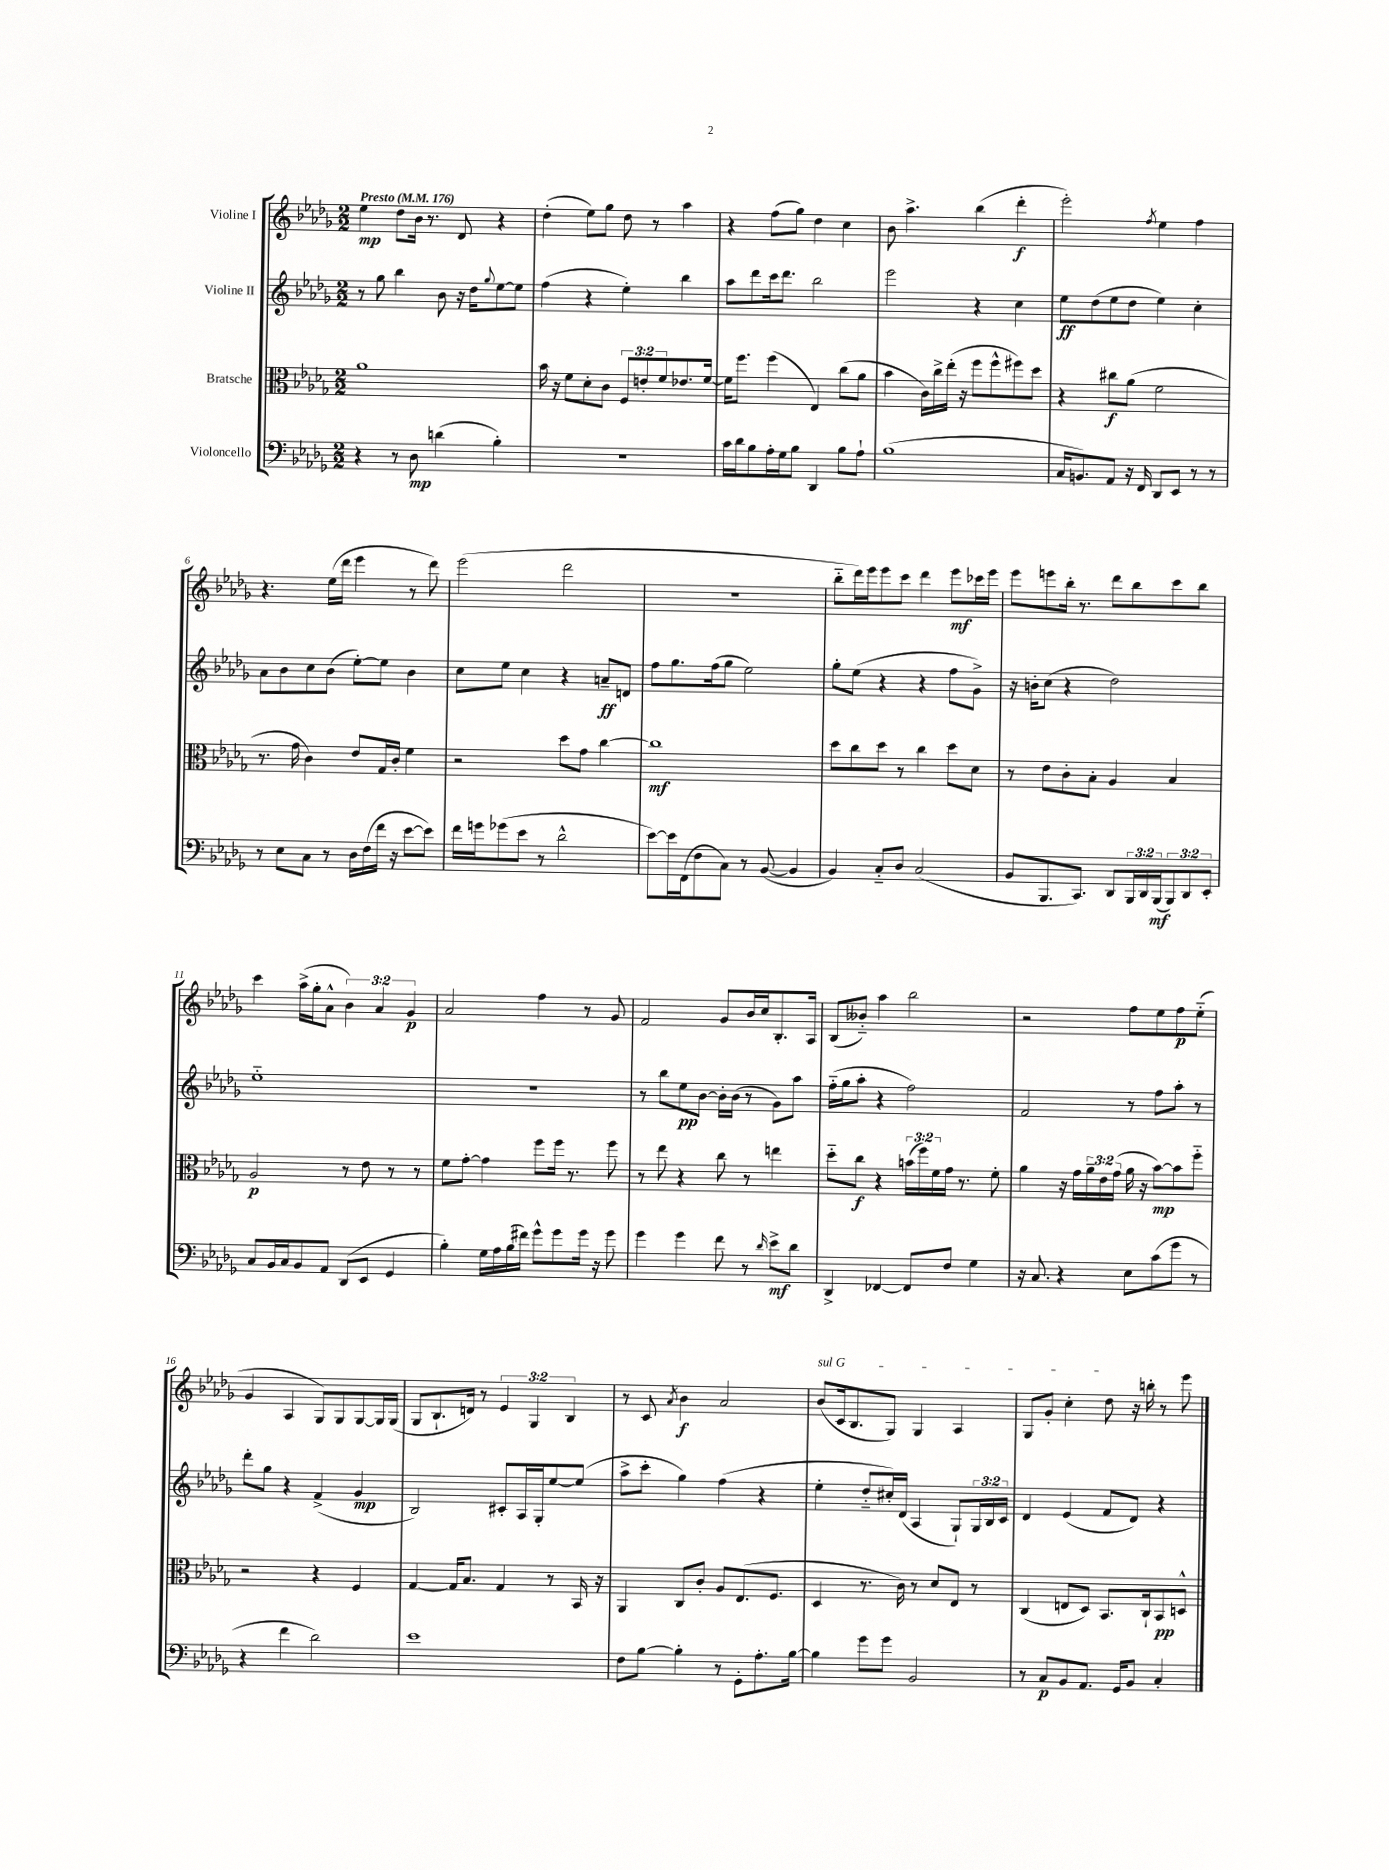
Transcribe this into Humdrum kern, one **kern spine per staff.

**kern	**dynam	**kern	**dynam	**kern	**dynam	**kern	**dynam
*part4	*part4	*part3	*part3	*part2	*part2	*part1	*part1
*staff4	*staff4	*staff3	*staff3	*staff2	*staff2	*staff1	*staff1
*I"Violoncello	*	*I"Bratsche	*	*I"Violine II	*	*I"Violine I	*
*clefF4	*	*clefC3	*	*clefG2	*	*clefG2	*
*k[b-e-a-d-g-]	*	*k[b-e-a-d-g-]	*	*k[b-e-a-d-g-]	*	*k[b-e-a-d-g-]	*
*M2/2	*	*M2/2	*	*M2/2	*	*M2/2	*
*MM176	*	*MM176	*	*MM176	*	*MM176	*
=1	=1	=1	=1	=1	=1	=1	=1
!	!	!	!	!	!	!LO:TX:a:B:t=Presto	!
4r	.	1a-	.	8r	.	4ee-\	mp
.	.	.	.	8gg-\	.	.	.
8r	.	.	.	4bb-\	.	8dd-\L	.
8D-\	mp	.	.	.	.	16b-\Jk	.
.	.	.	.	.	.	8.r	.
(4dn\	.	.	.	8b-\	.	.	.
.	.	.	.	16r	.	8d-/	.
.	.	.	.	16dd-\KL	.	.	.
.	.	.	.	8qqgg-/	.	.	.
4B-'\)	.	.	.	[8ee-\	.	4r	.
.	.	.	.	8ee-\J]	.	.	.
=2	=2	=2	=2	=2	=2	=2	=2
1r	.	16b-\	.	(4ff\	.	(4dd-'\	.
.	.	16r	.	.	.	.	.
.	.	8f\L	.	.	.	.	.
.	.	8d-'\	.	4r	.	8ee-\L)	.
.	.	8c\J	.	.	.	8gg-\J	.
.	.	12F/L	.	4ee-'\)	.	8dd-\	.
.	.	12en'/	.	.	.	.	.
.	.	.	.	.	.	8r	.
.	.	12f/	.	.	.	.	.
.	.	8.e-X/	.	4bb-\	.	4aa-\	.
.	.	[16f/Jk	.	.	.	.	.
=3	=3	=3	=3	=3	=3	=3	=3
16c\LL	.	16f\KL]	.	8aa-\L	.	4r	.
16d-\J	.	8.ff\J	.	.	.	.	.
8B-\	.	.	.	8ddd-\	.	.	.
16A-'\L	.	(4ff\	.	16ccc\k	.	(8ff\L	.
16G-\J	.	.	.	8.ddd-\J	.	.	.
8B-\J	.	.	.	.	.	8gg-\J)	.
4DD-/	.	4E-/)	.	2bb-\	.	4dd-\	.
8B-\L	.	(8cc\L	.	.	.	4cc\	.
8A-`\J	.	8a-\J	.	.	.	.	.
=4	=4	=4	=4	=4	=4	=4	=4
(1B-	.	4b-\	.	2eee-\	.	8b-\	.
.	.	.	.	.	.	4.aa-^\	.
.	.	16c\LL)	.	.	.	.	.
.	.	16cc^\	.	.	.	.	.
.	.	(16ee-'\JJ	.	.	.	.	.
.	.	16r	.	.	.	.	.
.	.	8ff\L	.	4r	.	(4bb-\	.
.	.	8ff^^\	.	.	.	.	.
.	.	8ff#X\)	.	4cc\	.	4ddd-'\	f
.	.	8dd-\J	.	.	.	.	.
=5	=5	=5	=5	=5	=5	=5	=5
16C/KL	.	4r	.	8ee-\L	ff	2eee-'\)	.
8.BBn/)	.	.	.	.	.	.	.
.	.	.	.	(8dd-\	.	.	.
8AA-/J	.	8cc#X\L	f	8ee-\	.	.	.
16r	.	(8a-\J	.	8dd-\J	.	.	.
16FF/	.	.	.	.	.	.	.
.	.	.	.	.	.	8qff/	.
8DD-/L	.	2f\	.	4ee-\)	.	4ee-\	.
8EE-/J	.	.	.	.	.	.	.
8r	.	.	.	4cc'\	.	4ff\	.
8r	.	.	.	.	.	.	.
!!LO:LB:g=z
=6	=6	=6	=6	=6	=6	=6	=6
8r	.	8.r	.	8a-\L	.	4.r	.
8E-\L	.	.	.	8b-\	.	.	.
.	.	16g-\	.	.	.	.	.
8C\J	.	4c\)	.	8cc\	.	.	.
8r	.	.	.	(8b-\J	.	(16ee-\LL	.
.	.	.	.	.	.	16ddd-\JJ	.
16D-\LL	.	8e-/L	.	[8ee-'\L)	.	4eee-\	.
(16F\	.	.	.	.	.	.	.
16f\JJ	.	16G-/L	.	8ee-\J]	.	.	.
16r	.	16c'/JJ	.	.	.	.	.
[8e-\L	.	4f\	.	4b-\	.	8r	.
8e-\J])	.	.	.	.	.	8ddd-\)	.
=7	=7	=7	=7	=7	=7	=7	=7
16f\LL	.	2r	.	8cc\L	.	(2eee-\	.
16gn\J	.	.	.	.	.	.	.
(8g-X\	.	.	.	8ee-\J	.	.	.
8e-\J	.	.	.	4cc\	.	.	.
8r	.	.	.	.	.	.	.
2d-^^\	.	8dd-\L	.	4r	.	2ddd-\	.
.	.	8g-\J	.	.	.	.	.
.	.	[4cc\	.	8an~/L	ff	.	.
.	.	.	.	8dn/J	.	.	.
=8	=8	=8	=8	=8	=8	=8	=8
[8e-\L)	.	1cc]	mf	8ff\L	.	1r	.
16e-\L]	.	.	.	8.gg-\	.	.	.
(16FF\J	.	.	.	.	.	.	.
8F\	.	.	.	.	.	.	.
.	.	.	.	(16ff\k	.	.	.
8C\J)	.	.	.	8gg-\J	.	.	.
8r	.	.	.	2ee-\)	.	.	.
([8BB-/	.	.	.	.	.	.	.
4BB-/]	.	.	.	.	.	.	.
=9	=9	=9	=9	=9	=9	=9	=9
4BB-/)	.	8dd-\L	.	8gg-'\L	.	8bb-\L	.
.	.	8cc\	.	(8ee-\J	.	16ddd-\L)	.
.	.	.	.	.	.	16eee-\J	.
8C/L	.	8dd-\J	.	4r	.	8eee-\	.
8D-/J	.	8r	.	.	.	8ccc\J	.
(2C/	.	4cc\	.	4r	.	4ddd-\	.
.	.	8dd-\L	.	8ff\L	.	8eee-\L	mf
.	.	8d-\J	.	8g-^\J)	.	16ccc-X\L	.
.	.	.	.	.	.	16eee-\JJ	.
=10	=10	=10	=10	=10	=10	=10	=10
8BB-/L	.	8r	.	16r	.	8eee-\L	.
.	.	.	.	16bn'\KL	.	.	.
8.BBB-/	.	8e-\L	.	(8cc\J	.	8eeen\	.
.	.	8c'\	.	4r	.	16bb-'\Jk	.
8.CC/J)	.	.	.	.	.	8.r	.
.	.	8B-'\J	.	.	.	.	.
8DD-/L	.	4A-/	.	2dd-\)	.	8ddd-\L	.
24BBB-/L	.	.	.	.	.	8bb-\	.
24DD-/	.	.	.	.	.	.	.
(24BBB-/J	mf	.	.	.	.	.	.
12BBB-/)	.	4B-/	.	.	.	8ccc\	.
12DD-/	.	.	.	.	.	.	.
.	.	.	.	.	.	8bb-\J	.
12EE-'/J	.	.	.	.	.	.	.
!!LO:LB:g=z
=11	=11	=11	=11	=11	=11	=11	=11
8C/L	.	2A-/	p	1ee-	.	4ccc\	.
16BB-/L	.	.	.	.	.	.	.
16C/J	.	.	.	.	.	.	.
8BB-/	.	.	.	.	.	(16aa-^\LL	.
.	.	.	.	.	.	16gg-'\J	.
8AA-/J	.	.	.	.	.	8a-^^\J	.
(8DD-/L	.	8r	.	.	.	6b-\)	.
8EE-/J	.	8e-\	.	.	.	.	.
.	.	.	.	.	.	6a-/	.
4GG-/	.	8r	.	.	.	.	.
.	.	.	.	.	.	6g-/	p
.	.	8r	.	.	.	.	.
=12	=12	=12	=12	=12	=12	=12	=12
4B-'\)	.	8f\L	.	1r	.	2a-/	.
.	.	[8g-'\J	.	.	.	.	.
16G-\LL	.	4g-\]	.	.	.	.	.
16A-\	.	.	.	.	.	.	.
(16B-\	.	.	.	.	.	.	.
16f#X\JJ)	.	.	.	.	.	.	.
8g-^^\L	.	8ff\L	.	.	.	4ff\	.
8g-\	.	16ff\Jk	.	.	.	.	.
.	.	8.r	.	.	.	.	.
16g-\Jk	.	.	.	.	.	8r	.
16r	.	.	.	.	.	.	.
8g-\	.	8ff\	.	.	.	8g-/	.
=13	=13	=13	=13	=13	=13	=13	=13
4g-\	.	8r	.	8r	.	2f/	.
.	.	8ee-\	.	8bb-\L	.	.	.
4g-\	.	4r	.	8ee-\	pp	.	.
.	.	.	.	[8b-\J	.	.	.
8f\	.	8cc\	.	16b-'\LL]	.	8g-/L	.
.	.	.	.	(16b-\JJ	.	.	.
8r	.	8r	.	8r	.	16b-/L	.
.	.	.	.	.	.	16cc/J	.
16qqd-/	.	.	.	.	.	.	.
8e-^\L	mf	4een\	.	8g-\L)	.	8.B-'/	.
8d-\J	.	.	.	8aa-\J	.	.	.
.	.	.	.	.	.	16A-/Jk	.
=14	=14	=14	=14	=14	=14	=14	=14
4DD-^/	.	8dd-\L	.	(16ff\LL	.	(8B-/L	.
.	.	.	.	16gg-\J	.	.	.
.	.	8cc\J	f	8aa-'\J	.	8b--X/J)	.
[4FF-X/	.	4r	.	4r	.	4aa-\	.
8FF-/L]	.	(24bn\LL	.	2ff\)	.	2bb-\	.
.	.	24ff\)	.	.	.	.	.
.	.	24f\	.	.	.	.	.
8F/J	.	16g-\JJ	.	.	.	.	.
.	.	8.r	.	.	.	.	.
4G-\	.	.	.	.	.	.	.
.	.	8f'\	.	.	.	.	.
=15	=15	=15	=15	=15	=15	=15	=15
16r	.	4a-\	.	2f/	.	2r	.
8.C/	.	.	.	.	.	.	.
4r	.	16r	.	.	.	.	.
.	.	16g-\LL	.	.	.	.	.
.	.	24a-~\	.	.	.	.	.
.	.	24e-\	.	.	.	.	.
.	.	(24g-\JJ	.	.	.	.	.
8E-\L	.	16a-\	.	8r	.	8ff\L	.
.	.	16r	.	.	.	.	.
(8c\	.	[8b-\L)	mp	8ff\L	.	8ee-\	.
8g-\J	.	8b-\]	.	8aa-'\J	.	8ff\	p
8r	.	8ff\J	.	8r	.	(8ee-\J	.
!!LO:LB:g=z
=16	=16	=16	=16	=16	=16	=16	=16
4r	.	2r	.	8ddd-'\L	.	4g-/	.
.	.	.	.	8gg-\J	.	.	.
4f\	.	.	.	4r	.	4A-/	.
2d-\)	.	4r	.	(4f^/	.	8G-/L)	.
.	.	.	.	.	.	8G-/	.
.	.	4F/	.	4g-/	mp	[8G-/	.
.	.	.	.	.	.	16G-/L]	.
.	.	.	.	.	.	(16G-/JJ	.
=17	=17	=17	=17	=17	=17	=17	=17
1e-	.	[4G-/	.	2B-/)	.	8G-/L	.
.	.	.	.	.	.	8.B-`/	.
.	.	16G-/KL]	.	.	.	.	.
.	.	8.B-/J	.	.	.	16dn/Jk)	.
.	.	.	.	.	.	8r	.
.	.	4G-/	.	8c#X'/L	.	6e-/	.
.	.	.	.	16A-/L	.	.	.
.	.	.	.	.	.	6G-/	.
.	.	.	.	16G-'/J	.	.	.
.	.	8r	.	[8ee-/	.	.	.
.	.	.	.	.	.	6B-/	.
.	.	16BB-/	.	(8ee-/J]	.	.	.
.	.	16r	.	.	.	.	.
=18	=18	=18	=18	=18	=18	=18	=18
8F\L	.	4AA-/	.	8aa-^\L	.	8r	.
[8B-\J	.	.	.	8ccc'\J	.	8c/	.
.	.	.	.	.	.	8qa-/	.
4B-'\]	.	8C/L	.	4gg-\)	.	4b-\	f
.	.	8c'/J	.	.	.	.	.
8r	.	8A-/L	.	(4ff\	.	2a-/	.
8GG-'\L	.	(8.E-/	.	.	.	.	.
8.A-'\	.	.	.	4r	.	.	.
.	.	8.F/J	.	.	.	.	.
[16B-\Jk	.	.	.	.	.	.	.
=19	=19	=19	=19	=19	=19	=19	=19
!	!	!	!	!	!	!LO:TX:a:i:t=sul G	!
4B-\]	.	4D-/	.	4ee-'\	.	(8b-/L	.
.	.	.	.	.	.	16c/k	.
.	.	.	.	.	.	8.B-/	.
8g-\L	.	8.r	.	8dd-/L	.	.	.
8g-\J	.	.	.	16cc#X'/L)	.	8G-/J)	.
.	.	16c\)	.	(16d-/JJ	.	.	.
2BB-/	.	8r	.	4A-/	.	4G-/	.
.	.	8d-/L	.	.	.	.	.
.	.	8E-/J	.	8G-`/L)	.	4A-/	.
.	.	8r	.	24G-/L	.	.	.
.	.	.	.	24B-/	.	.	.
.	.	.	.	24c/JJ	.	.	.
=20	=20	=20	=20	=20	=20	=20	=20
8r	.	(4C/	.	4d-/	.	8G-/L	.
8C/L	p	.	.	.	.	8g-'/J	.
8BB-/	.	8En/L	.	(4e-/	.	4cc'\	.
8.AA-/J	.	8D-/J)	.	.	.	.	.
.	.	8.BB-/L	.	8f/L	.	8dd-\	.
16GG-/KL	.	.	.	.	.	.	.
8BB-/J	.	.	.	8d-/J)	.	16r	.
.	.	16C`/k	.	.	.	16bbn'\	.
4C'/	.	8BB-/	pp	4r	.	8r	.
.	.	8Dn^^/J	.	.	.	8eee-\	.
==	==	==	==	==	==	==	==
*-	*-	*-	*-	*-	*-	*-	*-
